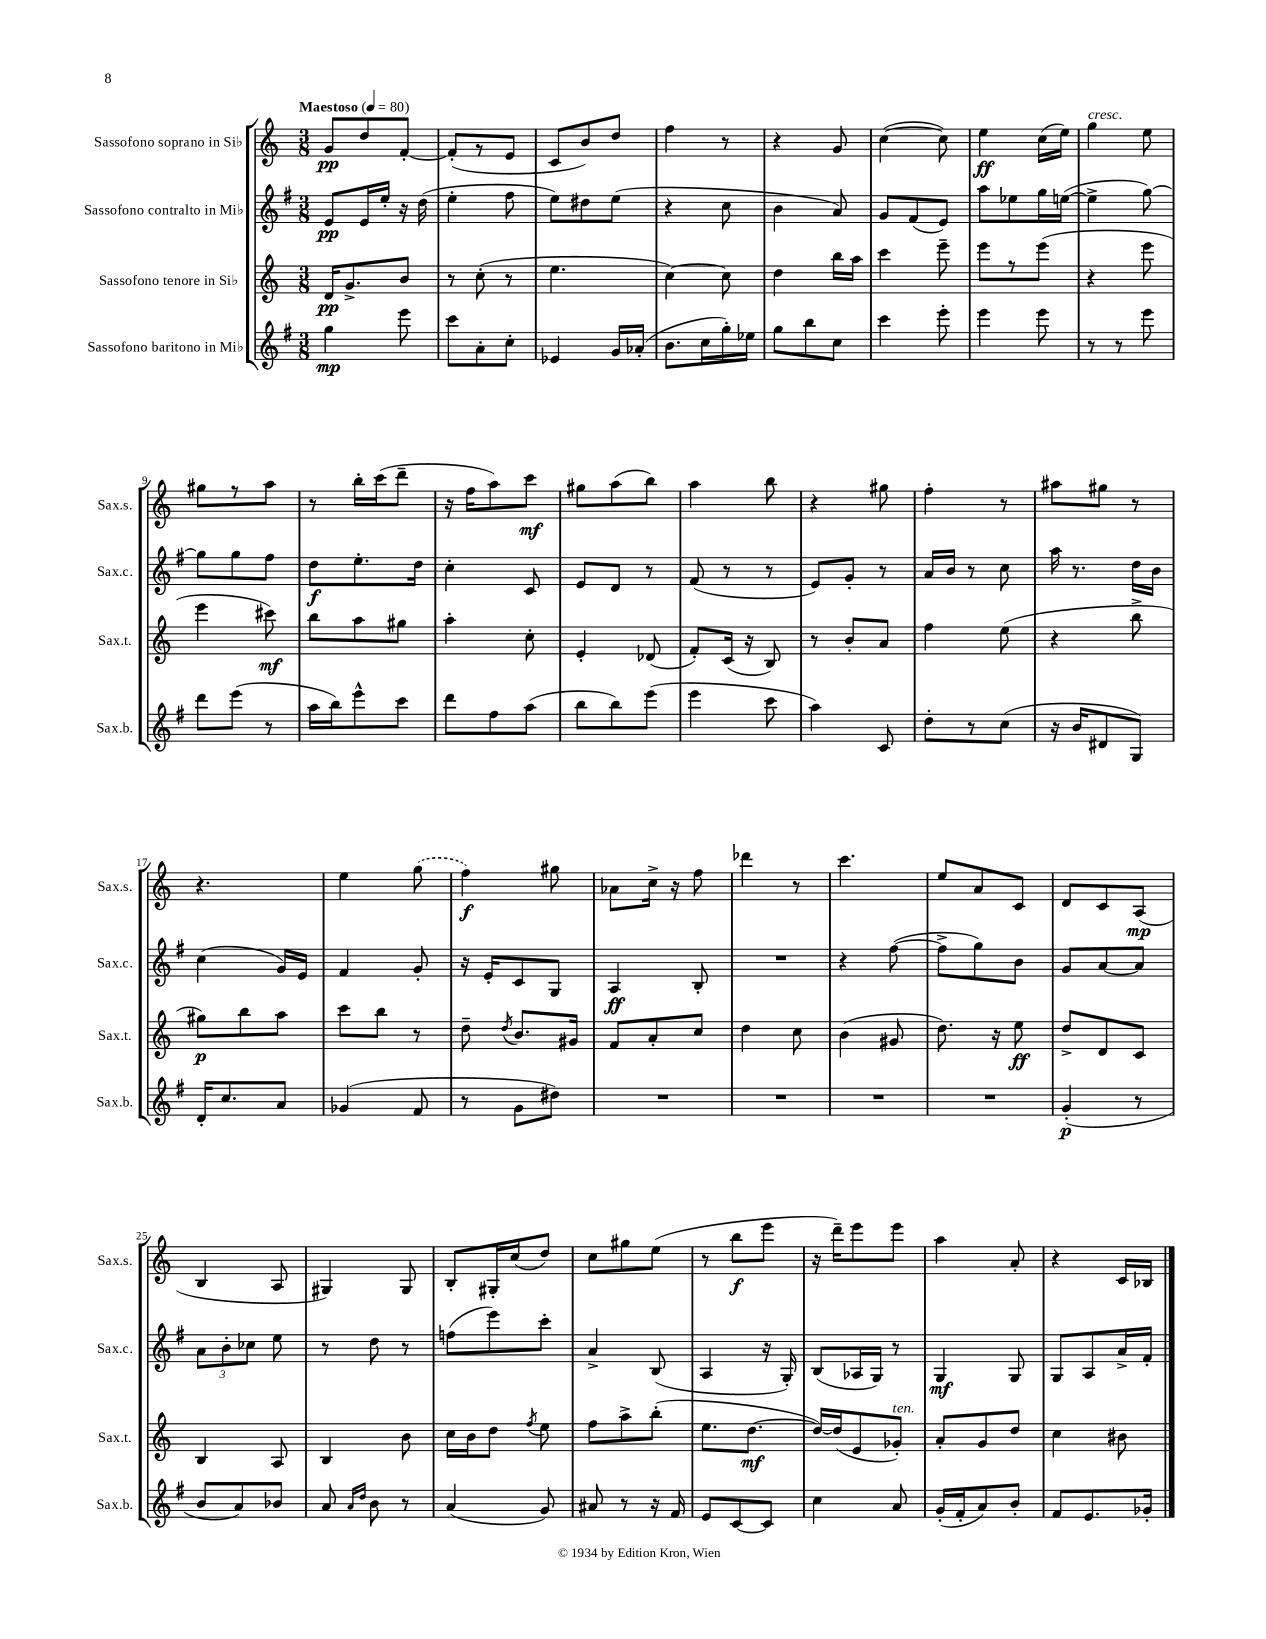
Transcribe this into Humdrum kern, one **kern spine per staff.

**kern	**kern	**kern	**kern
*staff4	*staff3	*staff2	*staff1
*clefG2	*clefG2	*clefG2	*clefG2
*k[f#]	*k[]	*k[f#]	*k[]
*M3/8	*M3/8	*M3/8	*M3/8
*MM80	*MM80	*MM80	*MM80
4gg	16d	8e	8g
.	8.g^	.	.
.	.	16e	8dd
.	.	16ee'	.
8eee	8b	16r	[8f'
.	.	(16dd	.
=	=	=	=
8ccc	8r	4ee'	(8f']
8a'	(8cc'	.	8r
8cc'	8r	8ff#	8e
=	=	=	=
4e-	4.ee	8ee)	8c
.	.	8dd#	8b)
16g	.	(8ee	8dd
(16a-'	.	.	.
=	=	=	=
8.b	[4cc)	4r	4ff
16cc	.	.	.
16gg')	8cc]	8cc	8r
16ee-	.	.	.
=	=	=	=
8gg	4dd	4b	4r
8bb	.	.	.
8cc	16bb	8a)	8g
.	16aa	.	.
=	=	=	=
4ccc	4ccc	8g	([4cc
.	.	(8f#	.
8eee'	8eee~	8e)	8cc])
=	=	=	=
4eee	8eee	8aa	4ee
.	8r	8ee-	.
8eee	(8eee	16gg	(16cc
.	.	([16ee	16ee)
=	=	=	=
8r	4r	4ee^]	4gg
8r	.	.	.
8eee	8eee	[8gg)	8ee
=	=	=	=
8ddd	4eee	8gg]	8gg#
(8eee	.	8gg	8r
8r	8ccc#)	8ff#	8aa
=	=	=	=
16aa	8bb	8dd	8r
16bb)	.	.	.
8eee^^	8aa	8.ee'	16bb'
.	.	.	(16ccc
8ccc	8gg#	.	8ddd~
.	.	16dd	.
=	=	=	=
8ddd	4aa'	4cc'	16r
.	.	.	16ff
8ff#	.	.	8aa)
(8aa	8cc'	8c	8ccc
=	=	=	=
8bb	4e'	8e	8gg#
8bb)	.	8d	(8aa
(8eee	(8d-	8r	8bb)
=	=	=	=
4eee	8f')	(8f#	4aa
.	(16c	8r	.
.	16r	.	.
8ccc	8B)	8r	8bb
=	=	=	=
4aa)	8r	8e)	4r
.	8b'	8g'	.
8c	8a	8r	8gg#
=	=	=	=
8dd'	4ff	16a	4ff'
.	.	16b	.
8r	.	8r	.
(8cc	(8ee	8cc	8r
=	=	=	=
16r	4r	16aa	8aa#
16b	.	8.r	.
8d#	.	.	8gg#
8G)	8bb^	16dd	8r
.	.	16b	.
=	=	=	=
16d'	8gg#)	(4cc	4.r
8.cc	.	.	.
.	8bb	.	.
8a	8aa	16g)	.
.	.	16e	.
=	=	=	=
(4g-	8ccc	4f#	4ee
.	8bb	.	.
8f#	8r	8g'	(8gg
=	=	=	=
8r	8dd~	16r	4ff)
.	.	16e'	.
.	8qdd	.	.
8g	8.b	8c	.
8dd#)	.	8G	8gg#
.	16g#	.	.
=	=	=	=
4.r	8f	4A	8a-
.	8a'	.	16cc^
.	.	.	16r
.	8cc	8B'	8ff
=	=	=	=
4.r	4dd	4.r	4ddd-
.	8cc	.	8r
=	=	=	=
4.r	(4b	4r	4.ccc
.	8g#	([8ff#	.
=	=	=	=
4.r	8.dd)	8ff#^]	8ee
.	.	8gg)	8a
.	16r	.	.
.	8ee	8b	8c
=	=	=	=
(4g'	8dd^	8g	8d
.	8d	[8a	8c
8r	8c	8a]	(8A
=	=	=	=
8b	4B	12a	4B
.	.	12b'	.
8a)	.	.	.
.	.	12cc-	.
8b-	8A	8ee	8A
=	=	=	=
8a	4B	8r	4G#)
16qqa	.	.	.
16qqdd	.	.	.
8b	.	8dd	.
8r	8b	8r	8G#
=	=	=	=
(4a	16cc	(8ff	8B'
.	16b	.	.
.	8dd	8eee)	16G#'
.	.	.	(16cc
.	8qff	.	.
8g)	8ee	8ccc'	8dd)
=	=	=	=
8a#	8ff	4a^	8cc
8r	8aa^	.	8gg#
16r	(8bb'	(8B	(8ee
16f#	.	.	.
=	=	=	=
8e	8.ee	4A	8r
[8c	.	.	8bb
.	[8.dd	.	.
8c]	.	16r	8eee
.	.	16G')	.
=	=	=	=
4cc	16dd_)	(8B	16r
.	(16dd]	.	16ddd~)
.	8e	16A-	8eee
.	.	16G)	.
8a	8g-')	8r	8eee
=	=	=	=
(16g'	8a'	4G	4aa
16f#'	.	.	.
8a)	8g	.	.
8b'	8dd	8G	8a'
=	=	=	=
8f#	4cc	8G	4r
8.e	.	8A	.
.	8b#	16a^	16c
16g-'	.	16f#'	16B-
==	==	==	==
*-	*-	*-	*-
